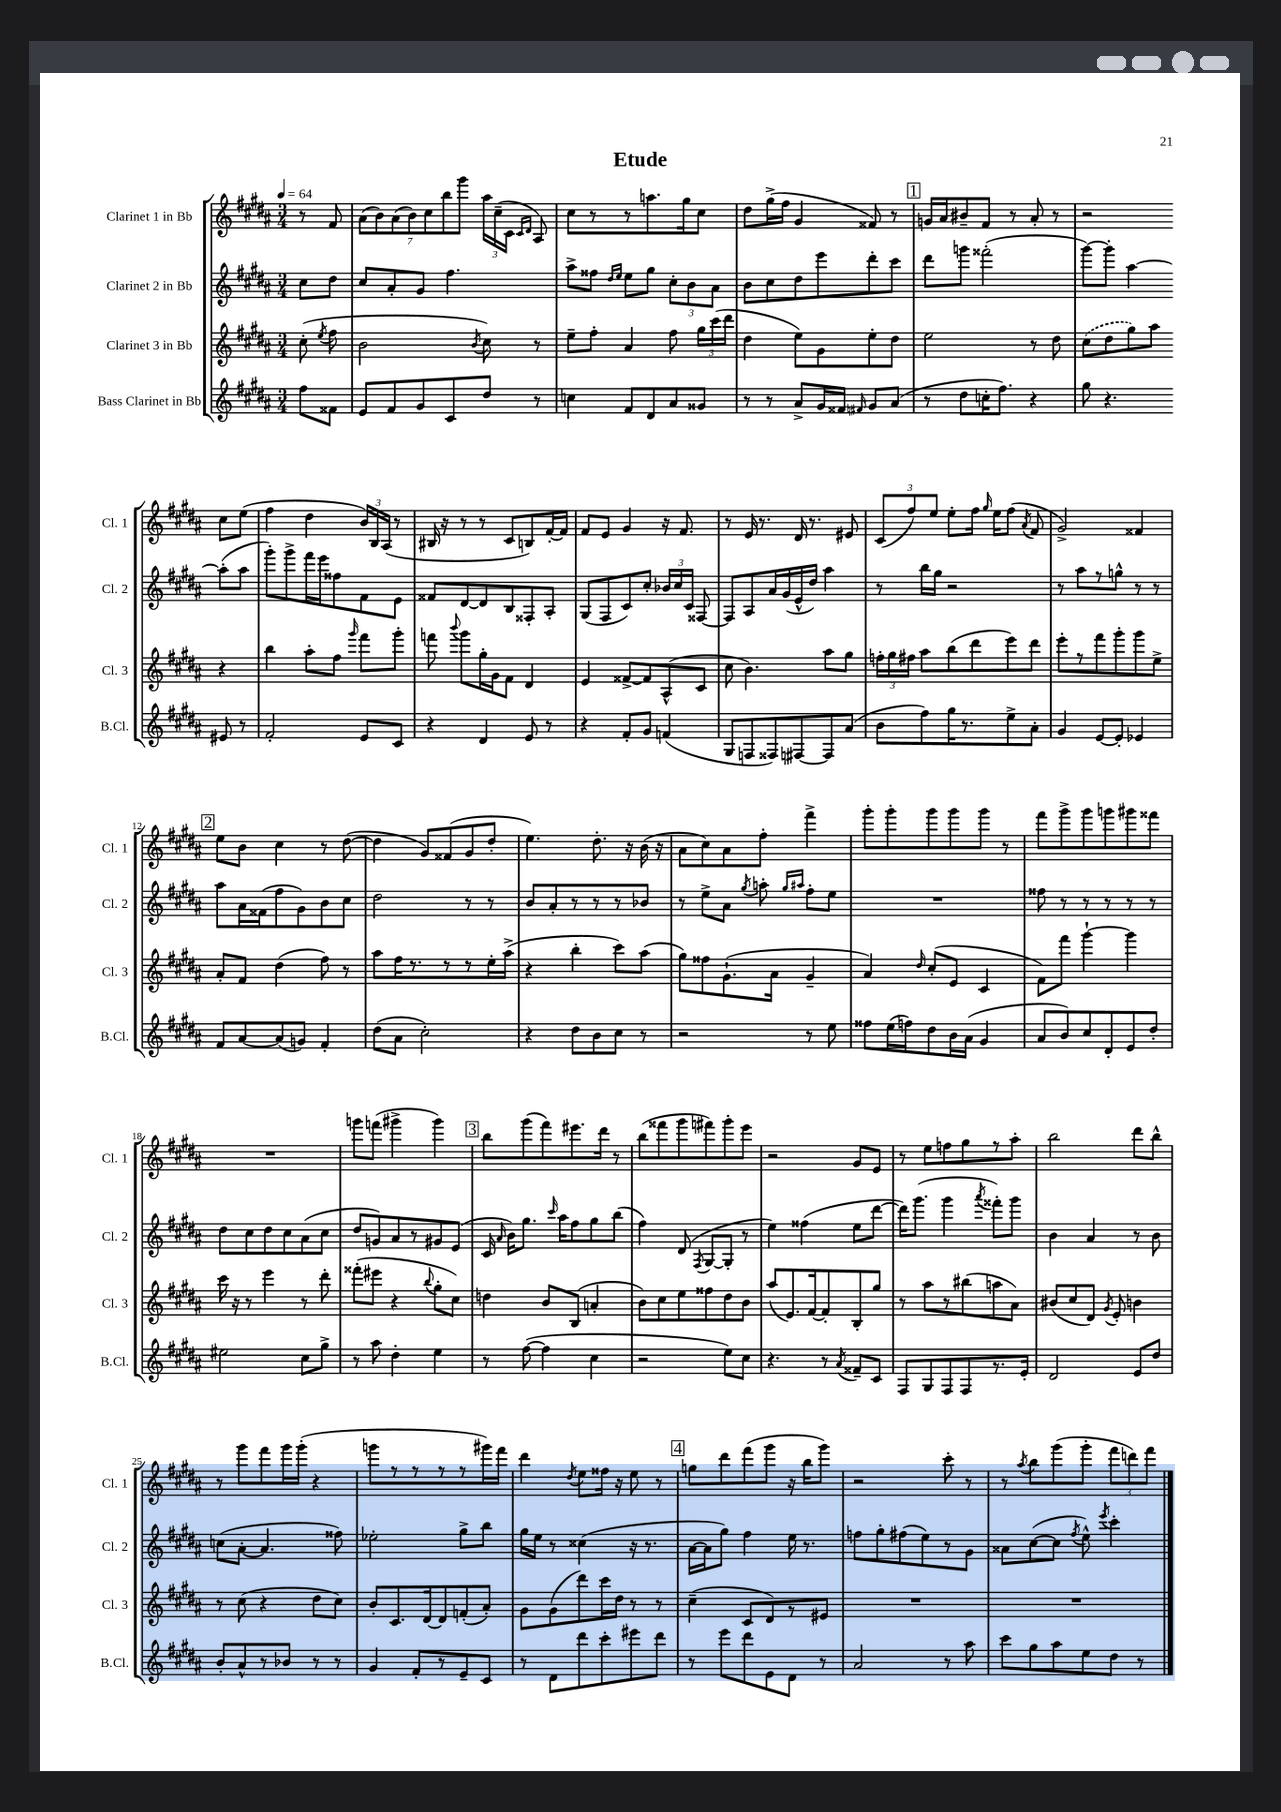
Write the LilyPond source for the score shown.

\header { title = "Etude" }
<<
\new StaffGroup <<
\new Staff = "s0" \with { instrumentName = "Clarinet 1 in Bb" shortInstrumentName = "Cl. 1" } {
    \clef treble \key b \major \numericTimeSignature \time 3/4 \partial 4 \tempo 4 = 64
    \autoBeamOff r8 fis'8 |
    \tuplet 7/4 { ais'8[( b'8) ais'8( b'8) cis''8 b''8 gis'''8] } \tuplet 3/2 { ais''16[ cis''16--( cis'16] } \grace { cis'16[ dis'16] } ais8) |
    cis''8[ r8 r8 a''8. gis''16 cis''8] |
    dis''8[ gis''16->( fis''16] gis'4 fisis'8) r8 |
    \mark \markup { \box "1" } g'16[ ais'16 bis'8-- fis'8] r8 ais'8-. r8 |
    r2 cis''8[ e''8]( |
    fis''4 dis''4 \tuplet 3/2 { b'16[) b16 ais16]( } r8 |
    bis16 r16 r8 r8 cis'8[ b8) fis'16~-. fis'16] |
    fis'8[ e'8] gis'4 r16 fis'8. |
    r8 e'16 r8. dis'16 r8. eis'8 |
    \tuplet 3/2 { cis'8[( fis''8) e''8] } e''8[-. fis''16] \grace { gis''16 } e''16[ fis''8]( \acciaccatura { ais'8 } fis'8 |
    gis'2->) fisis'4 |
    \mark \markup { \box "2" } e''8[ b'8] cis''4 r8 dis''8~( |
    dis''4 gis'8[) fisis'8( gis'8 dis''8]-. |
    e''4.) dis''8.-. r16 b'16( r16 |
    ais'8[ cis''8) ais'8 fis''8]-. fis'''4-> |
    gis'''8[-. gis'''8-. gis'''8 gis'''8 gis'''8] r8 |
    fis'''8[ gis'''8-> gis'''8 g'''8 gis'''8 fisis'''8] |
    R2. |
    g'''8[ f'''8]( gis'''4-> gis'''4) |
    \mark \markup { \box "3" } b''8[ gis'''8( fis'''8) eis'''8. dis'''16] r8 |
    b''8[( fisis'''8 gis'''8 fis'''8) gis'''8-. e'''8] |
    r2 gis'8[ e'8] |
    r8 e''8[ f''8 gis''8 r8 ais''8]-. |
    b''2 dis'''8[ b''8]-^ |
    r8 gis'''8[ fis'''8 gis'''16 gis'''16]-.( r4 |
    g'''8[ r8 r8 r8 r8 gis'''16) fis'''16] |
    dis'''4 \acciaccatura { dis''8 } e''8[ fisis''16] r16 e''8 r8 |
    \mark \markup { \box "4" } g''8[ dis'''8 fis'''8( gis'''8] r16 b''16[ gis'''8]) |
    r2 cis'''8-. r8 |
    r8 \acciaccatura { ais''8 } b''8[ gis'''8( gis'''8]-. \tuplet 3/2 { fis'''8[ d'''8) fis'''8] } \bar "|." |
}
\new Staff = "s1" \with { instrumentName = "Clarinet 2 in Bb" shortInstrumentName = "Cl. 2" } {
    \clef treble \key b \major \numericTimeSignature \time 3/4 \partial 4
    \autoBeamOff cis''8[ dis''8] |
    cis''8[ ais'8-. gis'8] fis''4. |
    ais''8[-> fisis''8] \grace { dis''16[ e''16] } e''8[ gis''8] \tuplet 3/2 { cis''8[-. b'8 ais'8] } |
    b'8[ cis''8 dis''8 e'''8 dis'''8-. cis'''8] |
    \mark \markup { \box "1" } dis'''8[ g'''8] fisis'''2-.( |
    gis'''8[~) gis'''8]-. ais''4~ ais''8[-.( ais''8] |
    gis'''8[-.) gis'''8-> fis'''16 e'''16 fisis''8 fis'8 e'8] |
    fisis'8[ dis'8~ dis'8 b8 fisis8-. ais8]-. |
    gis8[( fis8 cis'8) cis''8]-. \tuplet 3/2 { bes'16[ cis''16 cis'16] } fisis8~ |
    fisis8[ ais8 ais'16 gis'16( e'16-^ dis''16]) ais''4 |
    r8 b''16[ gis''16] r2 |
    r8 ais''8[ r8 g''8]-^ r8 r8 |
    \mark \markup { \box "2" } ais''8[ ais'16 fisis'16( fis''8 gis'8) b'8 cis''8] |
    dis''2 r8 r8 |
    b'8[ ais'8-. r8 r8 r8 bes'8] |
    r8 e''8[-> ais'8] \acciaccatura { gis''8 } a''8-. \grace { gis''16[ ais''16] } fis''8[-. e''8] |
    R2. |
    fisis''8 r8 r8 r8 r8 r8 |
    dis''8[ cis''8 dis''8 cis''8 ais'8( cis''8] |
    dis''8[ g'8) ais'8 r8 gis'8 e'8]( |
    \mark \markup { \box "3" } cis'16 \grace { ais'16 } b'16[) gis''8.] \grace { cis'''16 } ais''16[ fis''8 gis''8 b''8]( |
    fis''4) dis'8( \acciaccatura { fis8 } gis8[~ gis8]-. r8 |
    e''4) fisis''4( e''8[ dis'''8]~ |
    dis'''16[) gis'''8.]( gis'''4 \acciaccatura { ais'''8 } fisis'''8[-.) gis'''8] |
    b'4 ais'4 r8 b'8 |
    c''8[( ais'8]~-. ais'4. fisis''8) |
    ees''2-. gis''8[-> b''8] |
    gis''16[ e''16] r8 cisis''4( r16 r8. |
    \mark \markup { \box "4" } ais'16[~ ais'16 gis''8]) fis''4 e''16 r8. |
    f''8[ gis''8-. fis''8( e''8) r8 gis'8] |
    aisis'8[ cis''8~( cis''8] \acciaccatura { fis''8 } e''8-^) \acciaccatura { e'''8 } cis'''4-. \bar "|." |
}
\new Staff = "s2" \with { instrumentName = "Clarinet 3 in Bb" shortInstrumentName = "Cl. 3" } {
    \clef treble \key b \major \numericTimeSignature \time 3/4 \partial 4
    \autoBeamOff cis''8-.( \acciaccatura { e''8 } fis''8 |
    b'2 \acciaccatura { b'8 } cis''8) r8 |
    e''8[-- fis''8]-. ais'4 fis''8 \tuplet 3/2 { gis''16[ cis'''16( dis'''16] } |
    dis''4 e''8[) gis'8 e''8-. dis''8] |
    \mark \markup { \box "1" } e''2 r8 dis''8 |
    \once \slurDashed cis''8[( dis''8 gis''8) ais''8] r4 |
    b''4 ais''8[-. fis''8] \grace { gis'''16 } fis'''8[ gis'''8]-. |
    f'''8 \appoggiatura { b'''8 } gis'''8[ gis''16-. gis'16 fis'8] dis'4 |
    e'4 fisis'8[~-> fisis'8 ais8-^( cis'8] |
    cis''8 b'4.) ais''8[ gis''8] |
    \tuplet 3/2 { f''16[-. gis''16 fis''16] } ais''8[ b''8( dis'''8 e'''8) dis'''8] |
    e'''8[-. r8 fis'''8 gis'''8-. gis'''8 e''8]-> |
    \mark \markup { \box "2" } ais'8[-. fis'8] dis''4( fis''8) r8 |
    ais''8[ fis''16 r8. r8 r8 e''16-. ais''16]->( |
    r4 b''4-. cis'''8[) ais''8]( |
    gis''8[) fisis''8 gis'8.-!( ais'16] gis'4-- |
    ais'4) \grace { dis''16 } cis''8[-.( e'8] cis'4 |
    fis'8[) fis'''8] gis'''4~-! gis'''4 |
    cis'''16 r16 r8 e'''4 r8 dis'''8-. |
    fisis'''8[-.( eis'''8] r4 \appoggiatura { b''8 } gis''8[-. cis''8]) |
    \mark \markup { \box "3" } d''4 b'8[ b8]( a'4-. |
    b'8[) cis''8 e''8 fisis''8 dis''8 b'8] |
    ais''8[( e'8.) fis'16~ fis'8-. b8-. gis''8] |
    r8 ais''8[ r8 bis''8( a''8 ais'8]) |
    bis'8[( cis''8 dis'8]) \acciaccatura { gis'8 } e'8-. b'4 |
    r8 cis''8( r4 dis''8[ cis''8]) |
    b'8[-. cis'8. dis'16~ dis'8 f'8-.( ais'8]-.) |
    gis'8[ gis'8( dis'''8) cis'''16 dis''16] r8 r8 |
    \mark \markup { \box "4" } cis''4--( cis'8[ dis'8) r8 eis'8] |
    R2. |
    R2. \bar "|." |
}
\new Staff = "s3" \with { instrumentName = "Bass Clarinet in Bb" shortInstrumentName = "B.Cl." } {
    \clef treble \key b \major \numericTimeSignature \time 3/4 \partial 4
    \autoBeamOff fis''8[ fisis'8] |
    e'8[ fis'8 gis'8 cis'8 dis''8] r8 |
    c''4 fis'8[ dis'8 ais'8 gisis'8] |
    r8 r8 ais'8[-> gis'16 fisis'16] \grace { fis'16 } gis'8[ ais'8]( |
    \mark \markup { \box "1" } r8 dis''8[ c''16-. fis''8.]) r4 |
    gis''8 r4. eis'8 r8 |
    fis'2-. e'8[ cis'8] |
    r4 dis'4 e'8 r8 |
    r4 fis'8[-. gis'8] f'4( |
    gis8[ f8 fisis8) fis8~ fis8 ais'8]( |
    b'8[ fis''8) gis''16 r8. e''8-> ais'8]-. |
    gis'4 e'8[~ e'8]-. ees'4 |
    \mark \markup { \box "2" } fis'8[ ais'8~ ais'8( g'8]) fis'4-. |
    dis''8[( ais'8] cis''2-.) |
    r4 dis''8[ b'8 cis''8] r8 |
    r2 r8 e''8 |
    fisis''8[ e''16( f''16) dis''8 b'16 ais'16]( gis'4 |
    ais'8[ b'8) cis''8 dis'8-. e'8 dis''8]-. |
    eis''2 cis''8[ gis''8]-> |
    r8 ais''8 dis''4-. e''4 |
    \mark \markup { \box "3" } r8 fis''8~( fis''4 cis''4 |
    r2 e''8[) cis''8] |
    r4. r8 \acciaccatura { ais'8 } fisis'8[-- cis'8] |
    fis8[ gis8 fis8 fis8 r8. e'16]-. |
    dis'2 e'8[ dis''8] |
    b'8[-. ais'8-^ r8 bes'8] r8 r8 |
    gis'4 fis'8[-. r8 e'8-- cis'8] |
    r8 dis'8[ dis'''8 cis'''8-. eis'''8 dis'''8] |
    \mark \markup { \box "4" } r8 e'''8[ dis'''8 e'8 dis'8] r8 |
    ais'2 r8 ais''8 |
    cis'''8[ gis''8 ais''8 e''8 dis''8] r8 \bar "|." |
}
>>
>>
